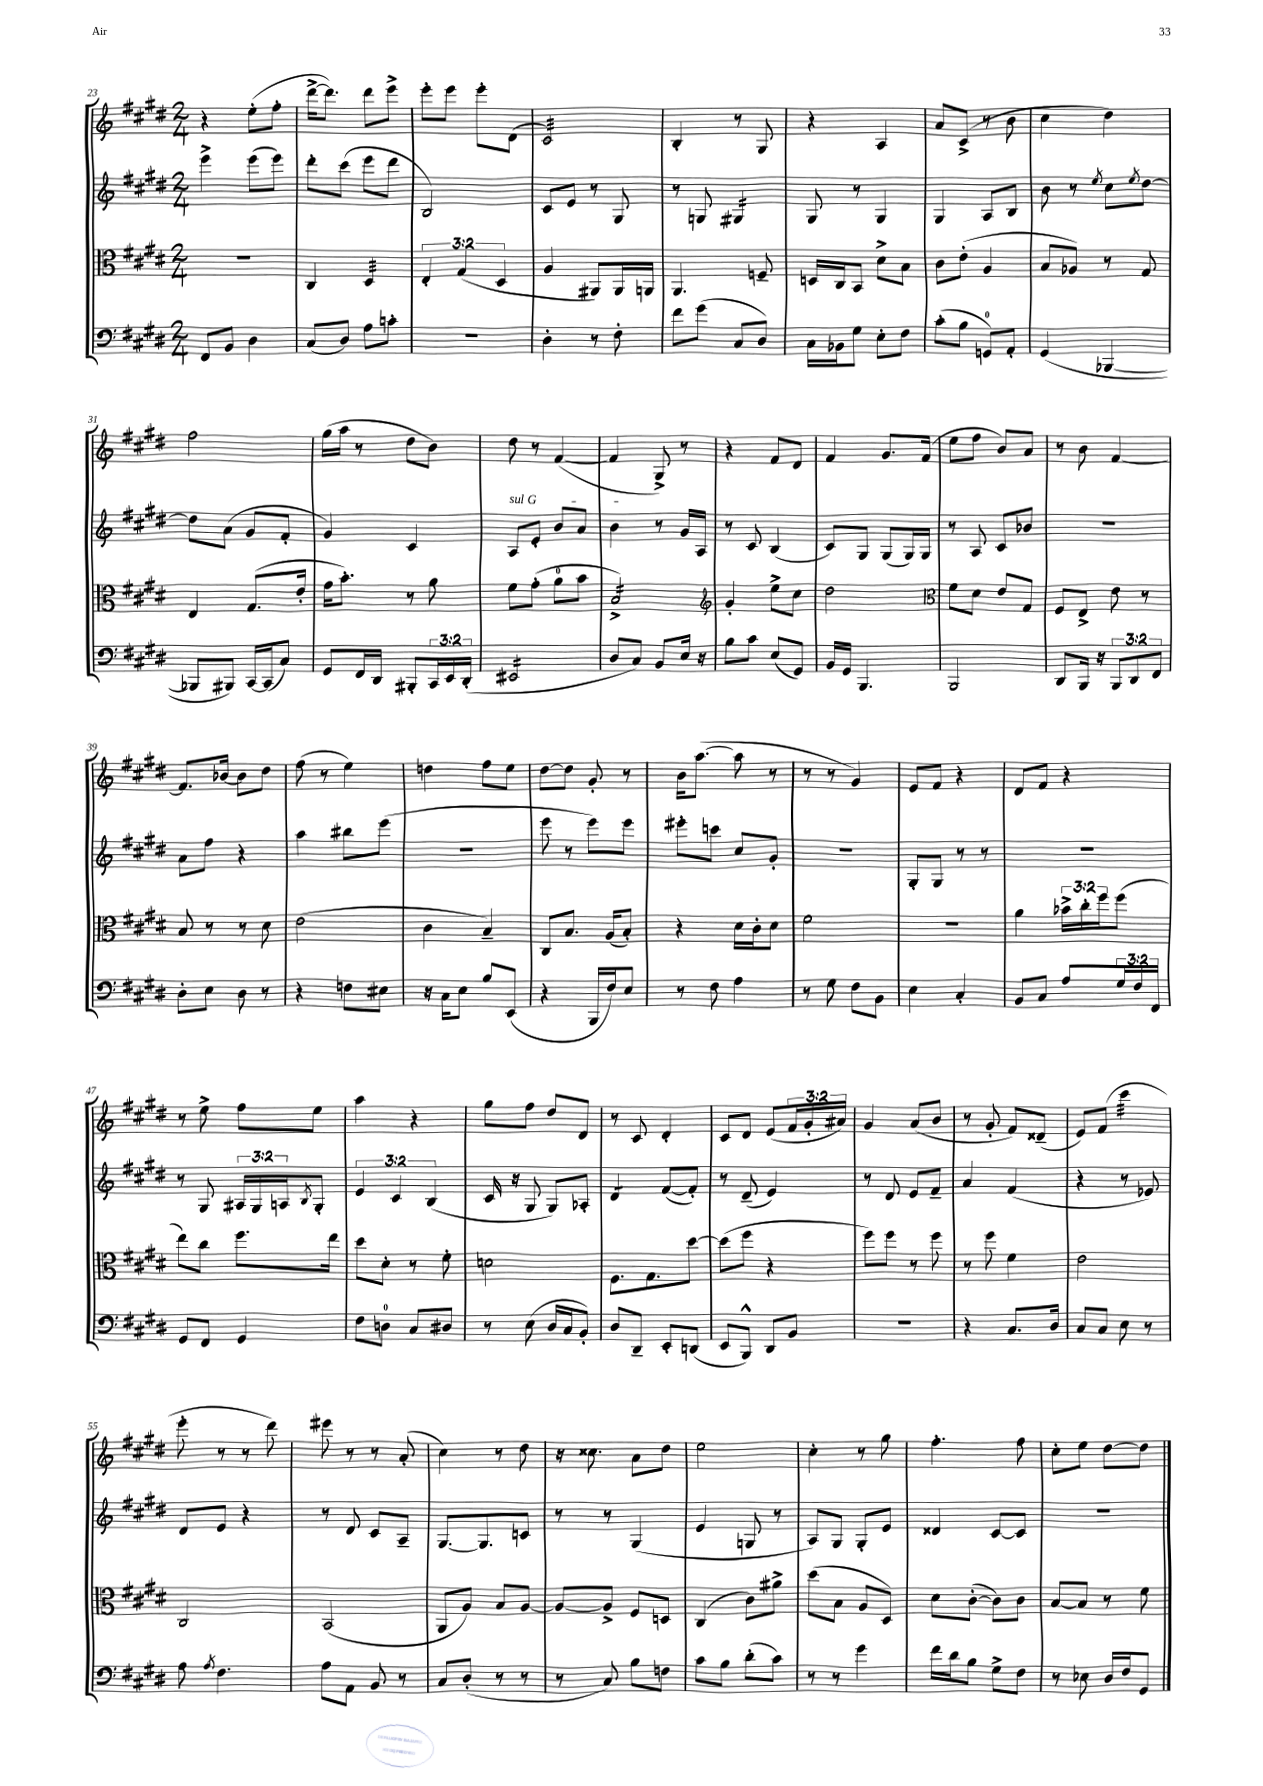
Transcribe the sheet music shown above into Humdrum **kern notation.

**kern	**kern	**kern	**kern
*staff4	*staff3	*staff2	*staff1
*clefF4	*clefC3	*clefG2	*clefG2
*k[f#c#g#d#]	*k[f#c#g#d#]	*k[f#c#g#d#]	*k[f#c#g#d#]
*M2/4	*M2/4	*M2/4	*M2/4
8FF#	2r	4eee^	4r
8BB	.	.	.
4D#	.	(8eee	(8ee'
.	.	8eee)	8ff#'
=	=	=	=
(8C#	4C#	8ddd#'	[16ddd#^
.	.	.	8.ddd#])
8D#)	.	(8ccc#	.
8A	4D#	8eee	8ddd#
8c'	.	8ddd#	8eee^
=	=	=	=
2r	6E'	2B)	8eee'
.	.	.	8eee
.	(6G#	.	.
.	.	.	8eee'
.	6D#	.	.
.	.	.	(8d#
=	=	=	=
4D#'	4A	8c#	2c#)
.	.	8e	.
8r	8AA#)	8r	.
8F#'	16AA#	8G#	.
.	16AA	.	.
=	=	=	=
8f#	4.AA	8r	4B'
(8g#	.	8G	.
8C#	.	4G#	8r
8D#)	8F~	.	8G#
=	=	=	=
16C#	16D	8G#	4r
16BB-	16C#	.	.
8G#	8BB	8r	.
8E'	8d#^	4G#	4A
8F#	8B	.	.
=	=	=	=
(8c#'	8c#	4G#	8a
8B	(8e'	.	(8c#^
8GG)	4A	8A	8r
8AA'	.	8B	8b
=	=	=	=
(4GG#	8B	8b	4cc#
.	8A-)	8r	.
.	.	8qee	.
[4BBB-	8r	8cc#	4dd#)
.	.	8qee	.
.	8G#	[8dd#	.
=	=	=	=
8BBB-]	4E	8dd#]	2ff#
8BBB#)	.	(8a	.
[16CC#	(8.G#	8g#	.
(16CC#]	.	.	.
8C#)	.	8f#'	.
.	16e'	.	.
=	=	=	=
8GG#	16g#	4g#)	(16gg#
.	8.b')	.	16aa
16FF#	.	.	8r
16DD#	.	.	.
8BBB#'	8r	4c#	8dd#
24CC#	8a	.	8b)
24EE	.	.	.
(24DD#'	.	.	.
=	=	=	=
2EE#	8f#	8A	8dd#
.	(8g#'	8e'	8r
.	8a	8b	([4f#
.	8b	8a	.
=	=	=	=
8D#	2B^)	4b	4f#]
8C#)	.	.	.
8BB	.	8r	8G#^)
16E	.	16g#	8r
16r	.	16A	.
=	=	=	=
*	*clefG2	*	*
8B	4g#'	8r	4r
8c#	.	8c#	.
(8E	8ee^	(4B	8f#
8GG#)	8cc#	.	8d#
=	=	=	=
16BB	2dd#	8c#)	4f#
16GG#	.	.	.
4.BBB	.	8G#	.
.	.	(8G#	8.g#
.	.	16G#)	.
.	.	16G#	(16f#
=	=	=	=
*	*clefC3	*	*
2BBB	8f#	8r	8ee
.	8d#	8A	8ff#
.	8e	8c#	8b)
.	8G#	8b-	8a
=	=	=	=
8DD#	8F#	2r	8r
16BBB	8E^	.	8b
16r	.	.	.
12BBB	8e	.	[4f#
12DD#	.	.	.
.	8r	.	.
12FF#	.	.	.
=	=	=	=
8D#'	8B	8a	8.f#]
8E	8r	8ff#	.
.	.	.	[16b-
8D#	8r	4r	8b-]
8r	8d#	.	8dd#
=	=	=	=
4r	(2e	4aa	(8ff#
.	.	.	8r
8F	.	8bb#	4ee)
8E#	.	(8eee	.
=	=	=	=
16r	4c#	2r	4dd
16C#	.	.	.
8E	.	.	.
8B	4B~)	.	8ff#
(8EE	.	.	8ee
=	=	=	=
4r	8C#	8eee	[8dd#
.	8.B	8r	8dd#]
16BBB	.	8eee)	8g#'
16F#)	(16A	.	.
8E	8B')	8eee	8r
=	=	=	=
8r	4r	8eee#'	16b
.	.	.	([8.aa
8F#	.	8ccc	.
4A	16d#	8cc#	8aa]
.	16c#'	.	.
.	8d#	8g#'	8r
=	=	=	=
8r	2f#	2r	8r
8G#	.	.	8r
8F#	.	.	4g#)
8BB	.	.	.
=	=	=	=
4E	2r	8G#'	8e
.	.	8G#	8f#
4C#'	.	8r	4r
.	.	8r	.
=	=	=	=
8BB	4a	2r	8d#
8C#	.	.	8f#
8A	24b-^	.	4r
.	24cc#'	.	.
.	24ff#	.	.
24G#	(8ff#	.	.
24F#	.	.	.
24FF#	.	.	.
=	=	=	=
8GG#	8ee)	8r	8r
8FF#	8cc#	8G#	8ee^
4GG#	8.ff#	24A#	8ff#
.	.	24G#	.
.	.	24A	.
.	.	8qB	.
.	.	8G#'	8ee
.	16ee	.	.
=	=	=	=
8F#	8dd#	6e	4aa
8D	8d#'	.	.
.	.	6c#	.
8C#	8r	.	4r
.	.	(6B	.
8D#	8f#'	.	.
=	=	=	=
8r	2d	16c#	8gg#
.	.	16r	.
(8E	.	8G#	8ff#
16D#	.	8G#)	8dd#
16C#	.	.	.
8BB')	.	8A-'	8d#
=	=	=	=
8D#	8.F#	4d#	8r
8DD#~	.	.	8c#
.	8.G#	.	.
8EE'	.	([8f#	4d#'
(8DD	[8dd#	8f#'])	.
=	=	=	=
8EE	(8dd#]	8r	8c#
8BBB^^)	8ff#	(8d#~	8d#
8DD#	4r	4e)	(8e
8BB	.	.	24f#
.	.	.	24g#'
.	.	.	24a#)
=	=	=	=
2r	8ff#)	8r	4g#
.	8ff#	8d#	.
.	8r	8e	(8a
.	8ff#	8f#~	8b
=	=	=	=
4r	8r	4a	8r
.	8ff#	.	8g#'
8.C#	4f#	(4f#	8f#)
.	.	.	(8d##~
16D#	.	.	.
=	=	=	=
8C#	2e	4r	8e)
8C#	.	.	(8f#
8E	.	8r	4ccc#
8r	.	8e-)	.
=	=	=	=
8A	2C#	8d#	8eee'
8qA	.	.	.
4.F#	.	8e	8r
.	.	4r	8r
.	.	.	8ddd#)
=	=	=	=
8A	(2BB	8r	8eee#
8AA	.	8d#	8r
8BB	.	8c#	8r
8r	.	8A~	(8a'
=	=	=	=
8C#	8AA	[8.G#	4cc#)
(8D#'	8A)	.	.
.	.	8.G#]	.
8r	8B	.	8r
8r	[8A	8c	8dd#
=	=	=	=
8r	8A_	8r	16r
.	.	.	8.cc##
8C#)	8A^]	8r	.
8B	8F#	(4G#	8a
8F	8D	.	8dd#
=	=	=	=
8c#	(4C#	4e	2ee
8B	.	.	.
(8d#'	8c#)	8G	.
8c#)	8a#^	8r	.
=	=	=	=
8r	(8dd#	8A)	4cc#'
8r	8B	8G#	.
4g#	8A	8G#'	8r
.	8D#)	8e	8gg#
=	=	=	=
16f#	8d#	4d##	4.ff#'
16d#	.	.	.
8B	([8c#'	.	.
8G#^	8c#])	[8c#	.
8F#	8c#	8c#]	8ff#
=	=	=	=
8r	[8B	2r	8cc#'
8E-	8B]	.	8ee
16D#	8r	.	[8dd#
16F#	.	.	.
8GG#	8f#	.	8dd#]
==	==	==	==
*-	*-	*-	*-
